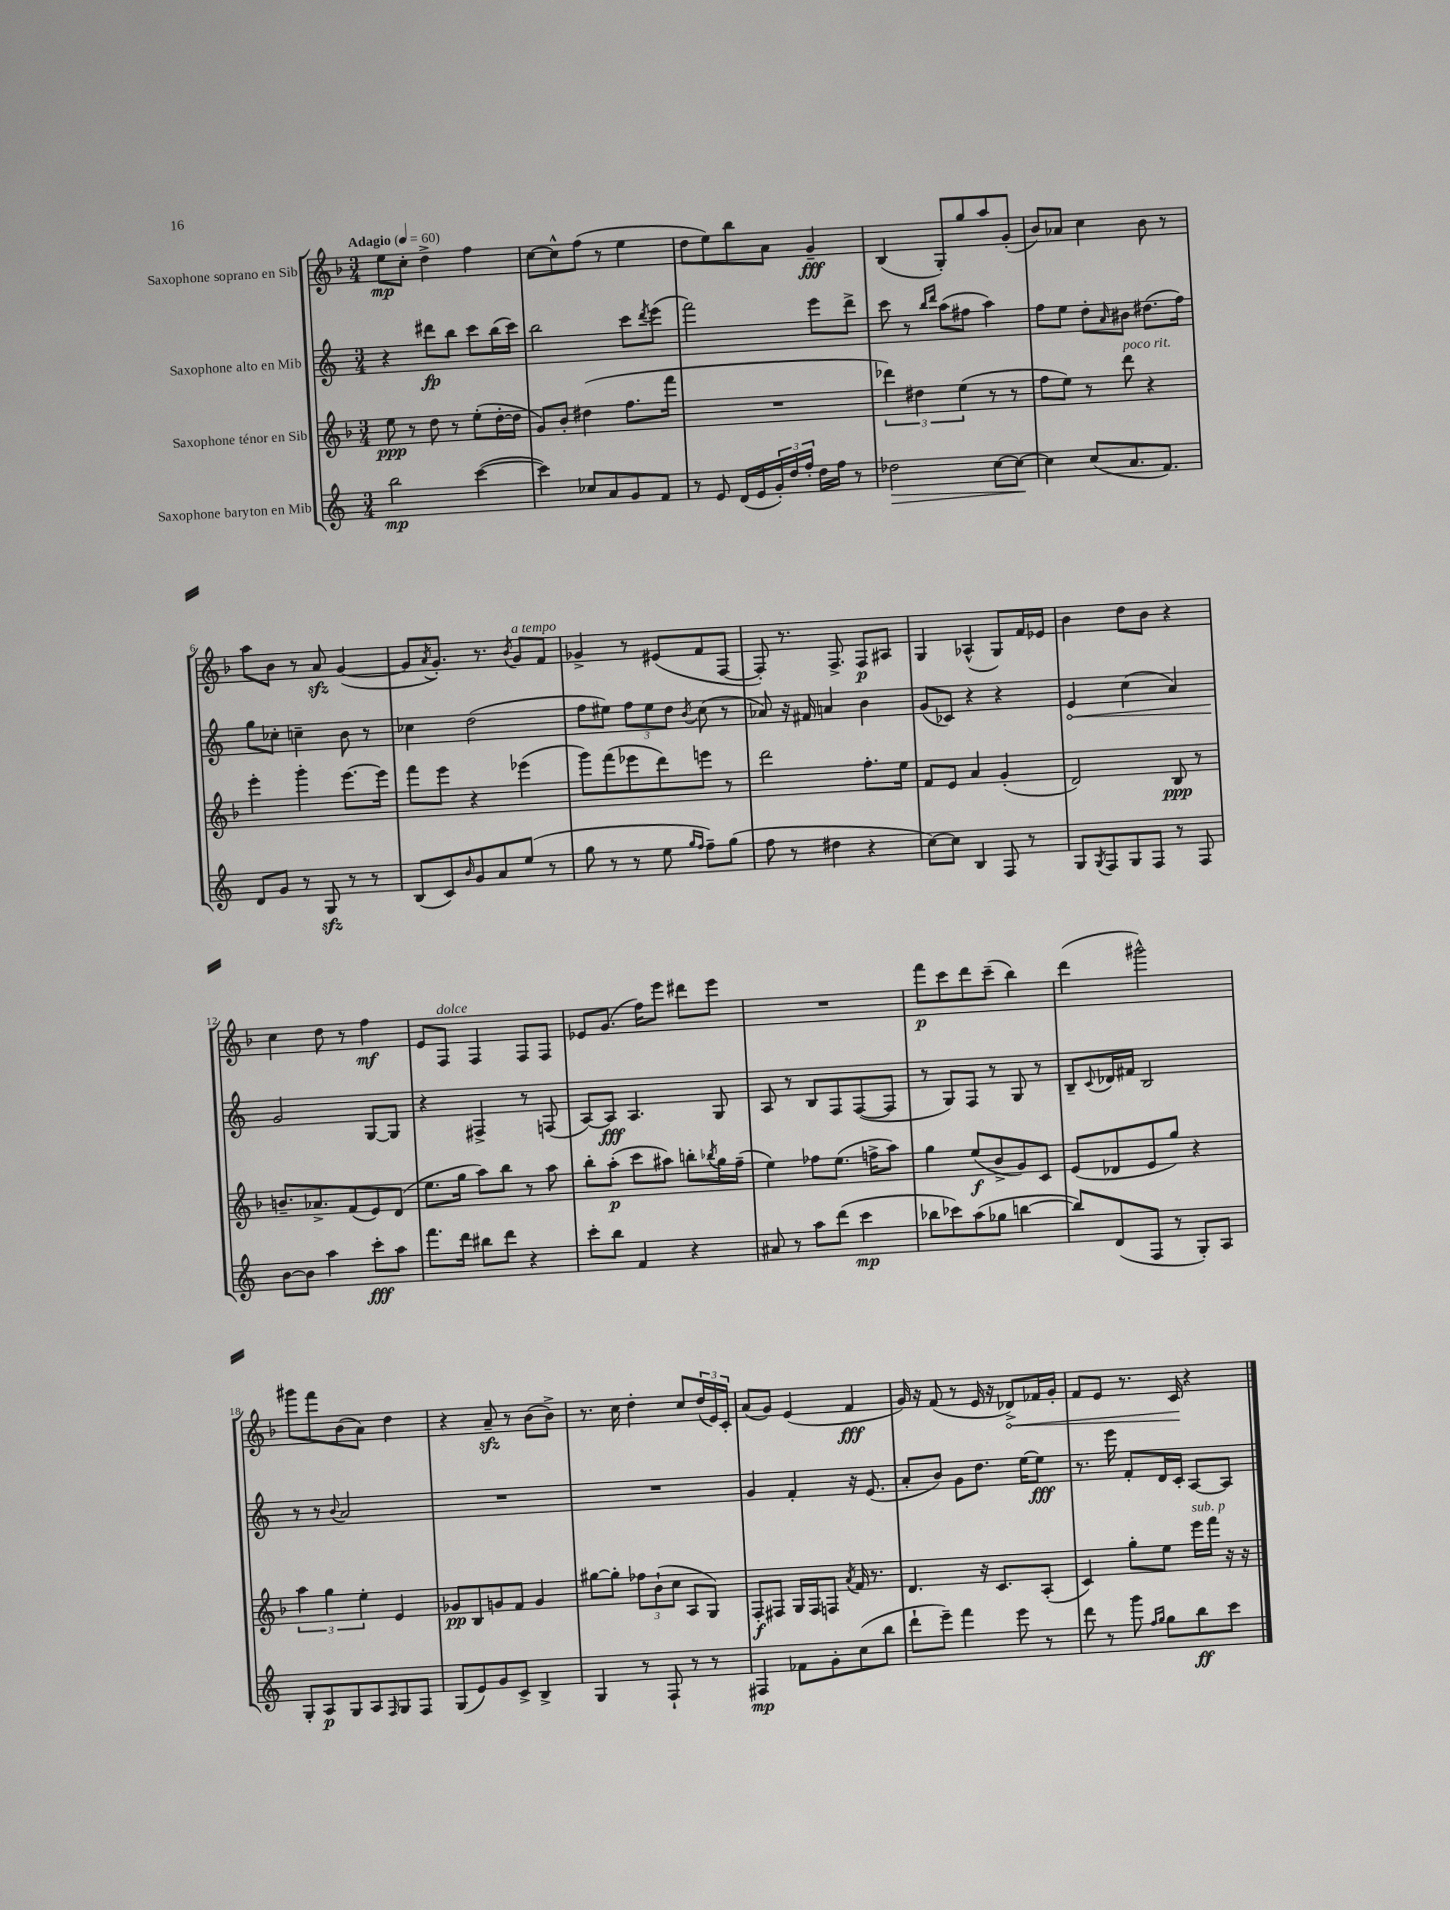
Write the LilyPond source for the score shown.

<<
\new StaffGroup <<
\new Staff = "s0" \with { instrumentName = "Saxophone soprano en Sib" } {
    \clef treble \key f \major \numericTimeSignature \time 3/4 \tempo "Adagio" 4 = 60
    e''8\mp c''8-. d''4-> f''4 |
    c''8~ c''8-^ f''8( r8 e''4 |
    d''8 e''8) bes''8 a'8 g'4--\fff |
    bes4( g8-.) g''8 a''8 g'8-.( |
    bes'8) aes'8 c''4 bes'8 r8 |
    a''8 bes'8 r8 a'8\sfz g'4~( |
    g'8 \acciaccatura { a'8 } g'8.-.) r8. \acciaccatura { bes'8 } g'8^\markup { \italic "a tempo" } f'8 |
    ges'4-> r8 eis'8( f'8 f8~ |
    f8-.) r8. f8.-> f8\p ais8 |
    g4 aes4-^( g8) f'16 ees'16 |
    bes'4 d''8 bes'8 r4 |
    c''4 d''8 r8 f''4\mf |
    e'8 f8^\markup { \italic "dolce" } f4 f8 f8 |
    ees'8 g'8.( f''16) e'''8 dis'''8 e'''8 |
    R2. |
    f'''8\p c'''8 d'''8 c'''8--( bes''4) |
    d'''4( gis'''2-^) |
    gis'''8 f'''8 bes'8( a'8) d''4 |
    r4 a'8--\sfz r8 bes'8( bes'8->) |
    r8. c''16 d''4-. c''8 \tuplet 3/2 { d''16( e'16) c'16-. } |
    a'8( g'8) e'4( f'4\fff |
    g'16) r16 f'8( r8 e'16 r16 \once \override Hairpin.circled-tip = ##t des'8->\<) fes'16 g'16-. |
    f'8 e'8 r8. c'16\! r4 \bar "|." |
}
\new Staff = "s1" \with { instrumentName = "Saxophone alto en Mib" } {
    \clef treble \key c \major \numericTimeSignature \time 3/4
    r4 dis'''8\fp b''8 c'''8 b''16( c'''16) |
    b''2 c'''8 \acciaccatura { d'''8 } e'''8( |
    f'''2) e'''8 d'''8-> |
    c'''8 r8 \grace { b''16 d'''16 } a''8( fis''8 a''4) |
    f''8 e''8 d''8-. \grace { a'16 } bis'8 dis''8.( f''16) |
    g''8 ces''8-. c''4-- b'8 r8 |
    ces''4 d''2( |
    f''8 eis''8) \tuplet 3/2 { f''8 eis''8 d''8 } \acciaccatura { b'8 } c''8( r8 |
    aes'8) r16 fis'16 a'4 b'4 |
    g'8( ces'8) r4 r4 |
    \once \override Hairpin.circled-tip = ##t e'4\< c''4( a'4) |
    g'2\! g8~ g8 |
    r4 fis4-> r8 f8( |
    a8~) a8\fff a4. g8 |
    a8 r8 b8 f8 f8~( f8 |
    r8 g8) f8 r8 g8 r8 |
    b8-- \appoggiatura { c'8 } des'16 fis'16 b2 |
    r8 r8 \appoggiatura { b'8 } a'2 |
    R2. |
    R2. |
    g'4 f'4-. r16 e'8.( |
    a'8-. b'8) g'8 d''8. e''16~ e''8\fff |
    r8. e'''16 f'8-. d'16 c'16-. a8~ a8 \bar "|." |
}
\new Staff = "s2" \with { instrumentName = "Saxophone ténor en Sib" } {
    \clef treble \key f \major \numericTimeSignature \time 3/4
    e''8\ppp r8 d''8 r8 e''8-.( d''16~-. d''16 |
    g'8) bes'8-. dis''4( f''8. f'''16 |
    R2. |
    \tuplet 3/2 { des'''4) dis''4 e''4( } r8 r8 |
    f''8 e''8) r8 d'''8^\markup { \italic "poco rit." } r4 |
    e'''4-. g'''4-. e'''8.~ e'''16 |
    f'''8 e'''8 r4 ees'''4( |
    g'''8) f'''8( ees'''8 d'''8) e'''8 r8 |
    d'''2 f''8.-. e''16 |
    f'8 e'8 a'4 g'4-.( |
    d'2) bes8\ppp r8 |
    b'8.-- aes'8.-> f'8( e'8) d'8( |
    e''8. g''16 a''8) bes''8 r8 a''8 |
    bes''8-. a''8-.\p( c'''8 ais''8) b''8-. \acciaccatura { bes''8 } g''16 f''16--( |
    e''4) fes''8 e''8.( f''16-> a''8) |
    g''4 e''8\f( bes'8-> g'8) c'8 |
    e'8( des'8 e'8 g''8) r4 |
    \tuplet 3/2 { a''4 g''4 e''4-. } e'4 |
    ges'8\pp bes8 g'8 f'8 g'4 |
    gis''8~ gis''8-. \tuplet 3/2 { fes''8 bes'8-!( c''8 } a8 g8) |
    f8-.\f fis8 g16 fis16 f8 \acciaccatura { a'8 } f'16 r8. |
    d'4. r16 c'8. a8-.( |
    c'4) g''8-. e''8 e'''16^\markup { \italic "sub. p" } f'''16 r16 r16 \bar "|." |
}
\new Staff = "s3" \with { instrumentName = "Saxophone baryton en Mib" } {
    \clef treble \key c \major \numericTimeSignature \time 3/4
    b''2\mp c'''4~( |
    c'''4) ces''8 a'8 g'8 f'8 |
    r8 e'8 d'16( e'16 \tuplet 3/2 { g'16-.) d''16 f''16-. } d''16 f''16 r8 |
    des''2\> c''8~ c''8~\! |
    c''4 c''8( a'8. f'8.) |
    d'8 g'8 r8 g8\sfz r8 r8 |
    b8( c'8) \grace { b'16 } g'8 a'8 e''8( r8 |
    g''8 r8 r8 e''8 \grace { g''16 f''16 } f''8--) g''8( |
    f''8 r8 dis''4 r4 |
    c''8~) c''8 b4 f8 r8 |
    g8 \acciaccatura { g8 } f8 g8 f8 r8 f8 |
    b'8~ b'8 a''4 c'''8-.\fff a''8 |
    f'''8. d'''16 bis''8 d'''8 r4 |
    c'''8-. b''8 f'4 r4 |
    ais'8 r8 a''8 d'''8( c'''4\mp |
    bes''8 ces'''8) a''8( ges''8 b''4~ |
    b''8) d'8( f8 r8 g8-.) a8 |
    g8-. a8\p g8 a8 \grace { f16 } g8 f8 |
    g8( e'8) g'8 c'8-> b4-> |
    g4 r8 f8-! r8 r8 |
    fis4\mp fes'8 g'8-. c''8( b''8 |
    d'''8-! e'''8--) f'''4 e'''8 r8 |
    d'''8 r8 g'''8 \grace { f''16 g''16 } g''8 b''8\ff c'''8 \bar "|." |
}
>>
>>
